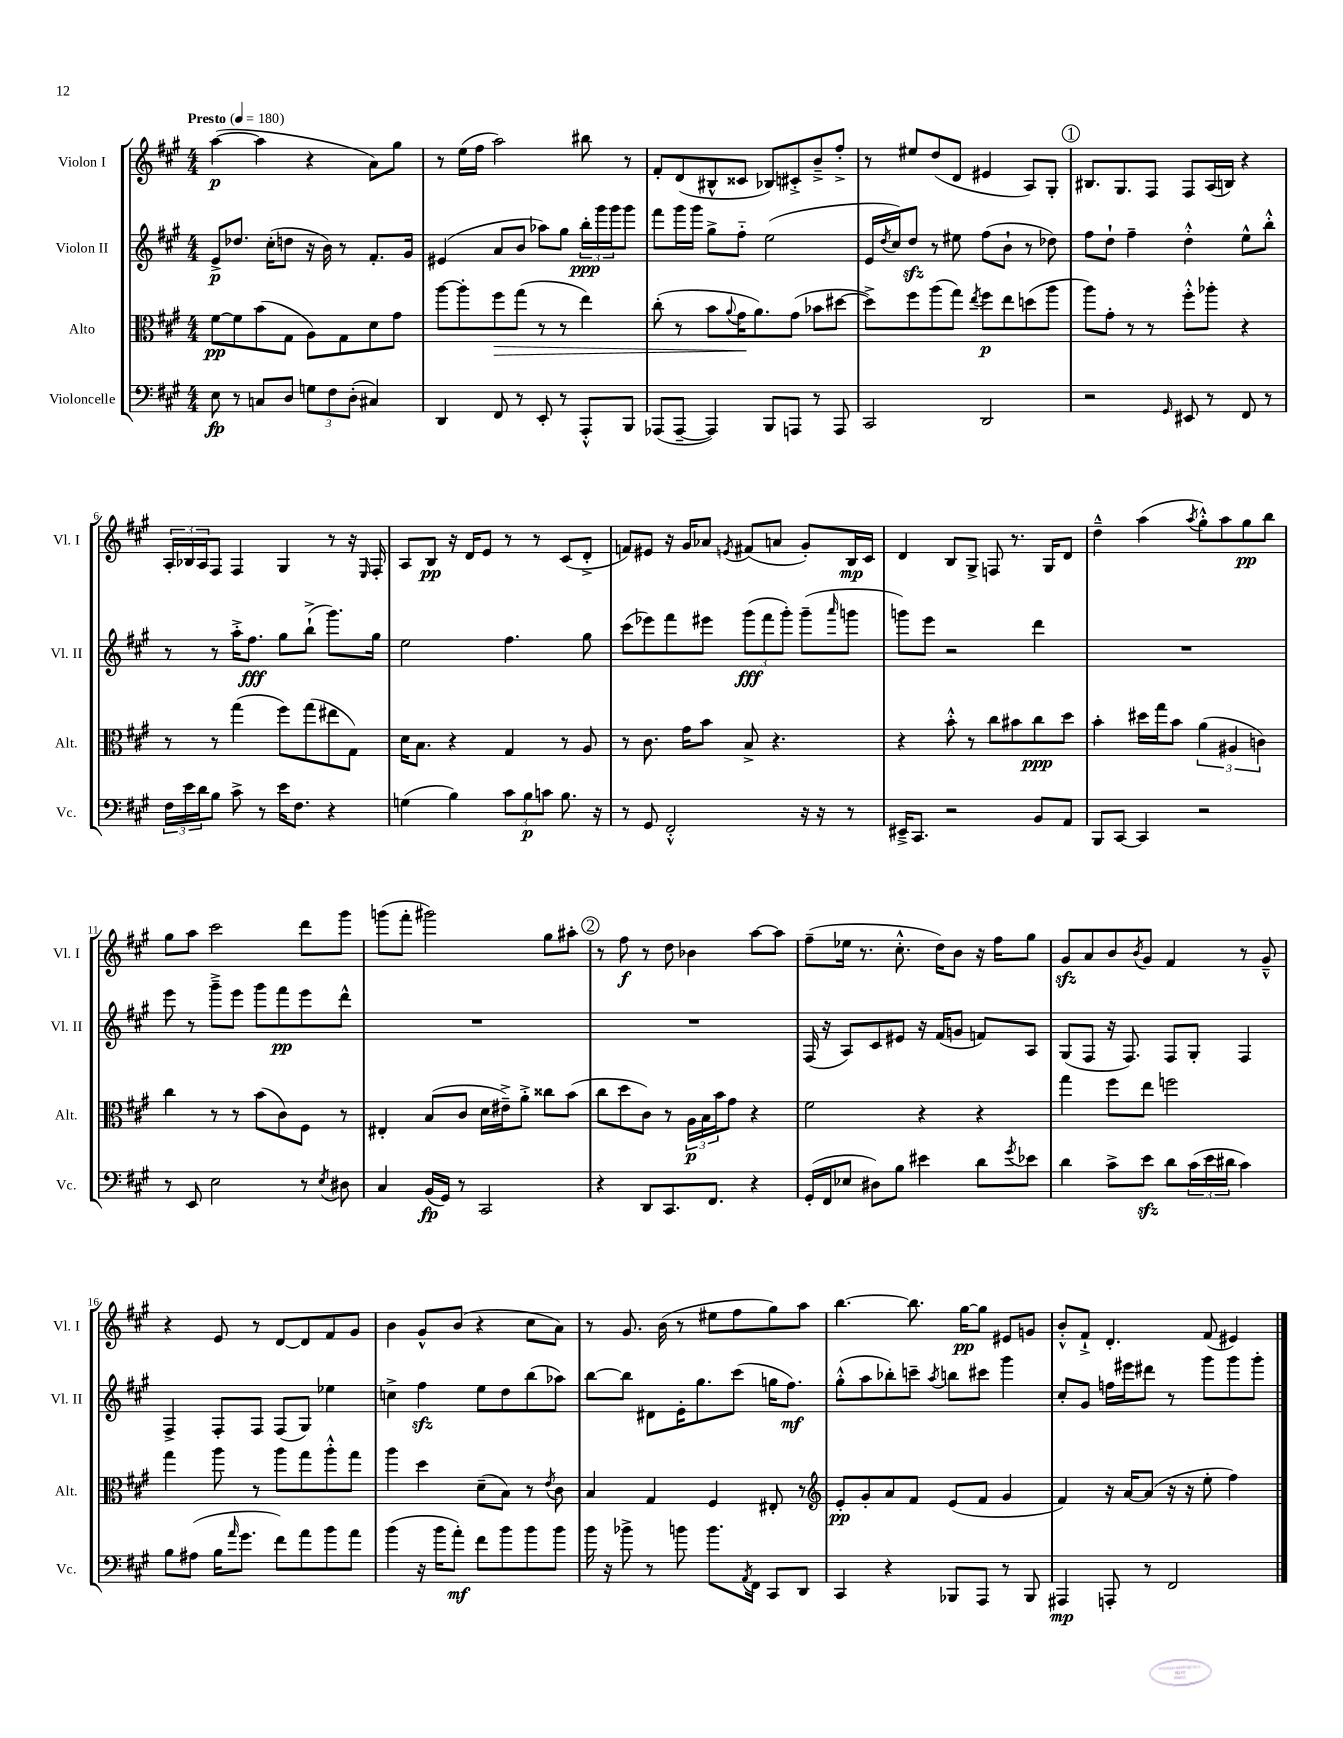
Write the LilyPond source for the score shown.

<<
\new StaffGroup <<
\new Staff = "s0" \with { instrumentName = "Violon I" shortInstrumentName = "Vl. I" } {
    \clef treble \key a \major \numericTimeSignature \time 4/4 \tempo "Presto" 4 = 180
    a''4~\p( a''4 r4 a'8) gis''8 |
    r8 e''16( fis''16 a''2) bis''8 r8 |
    fis'8-. d'8( bis8-^ cisis'8 bes8) cis'8-.-> b'8---> fis''8-.-> |
    r8 eis''8 d''8( d'8 eis'4 a8) gis8-. |
    \mark \markup { \circle "1" } bis8. gis8. fis8 fis8 a16( b16) r4 |
    \tuplet 3/2 { a16-. bes16 a16 } fis8 fis4 gis4 r8 r16 \grace { e16 } fis16-. |
    a8 b8\pp r16 d'16 e'8 r8 r8 cis'8( d'8-.-> |
    f'8) eis'8 r16 gis'16 aes'8 \acciaccatura { e'8 } fis'8( a'8 gis'8-.) b16\mp cis'16 |
    d'4 b8 gis8-> f8 r8. gis16 d'8 |
    d''4---^ a''4( \acciaccatura { a''8 } gis''8-.-^) a''8 gis''8\pp b''8 |
    gis''8 a''8 cis'''2 d'''8 gis'''8 |
    g'''8( fis'''8-. gis'''2) gis''8 ais''8-. |
    \mark \markup { \circle "2" } r8 fis''8\f r8 d''8 bes'4 a''8~ a''8 |
    fis''8--( ees''16 r8. cis''8.-.-^ d''16) b'8 r16 fis''16 gis''8 |
    gis'8\sfz a'8 b'8 \acciaccatura { b'8 } gis'8 fis'4 r8 gis'8---^ |
    r4 e'8 r8 d'8~ d'8 fis'8 gis'8 |
    b'4 gis'8-^ b'8( r4 cis''8 a'8) |
    r8 gis'8. b'16( r8 eis''8 fis''8 gis''8) a''8 |
    b''4.~ b''8. gis''16~\pp gis''8 eis'8 g'8 |
    b'8-.-^ fis'8-!-> d'4.-. fis'8( eis'4) \bar "|." |
}
\new Staff = "s1" \with { instrumentName = "Violon II" shortInstrumentName = "Vl. II" } {
    \clef treble \key a \major \numericTimeSignature \time 4/4
    e'8->\p des''8. cis''16-.( d''8 r16 b'16) r8 fis'8.-. gis'16 |
    eis'4( a'8 b'8 aes''8) gis''8 \tuplet 3/2 { b''16-.\ppp gis'''16 gis'''16 } gis'''8 |
    fis'''8 gis'''16 gis'''16 gis''8-> fis''8-_ e''2( |
    e'16 \acciaccatura { d''8 } cis''16) d''8\sfz r8 eis''8 fis''8( b'8-! r8 des''8) |
    \mark \markup { \circle "1" } fis''8 d''8-! fis''4-- d''4-.-^ e''8-^ b''8-.-^ |
    r8 r8 a''16-.-> fis''8.\fff gis''8 b''8-!->( gis'''8.) gis''16 |
    e''2 fis''4. gis''8 |
    cis'''8( ees'''8) fis'''8 eis'''8 \tuplet 3/2 { gis'''8\fff( fis'''8 gis'''8-.) } gis'''8--( \grace { a'''16 } g'''8 |
    g'''8) e'''8 r2 d'''4 |
    R1 |
    e'''8 r8 gis'''8---> e'''8 gis'''8 fis'''8\pp e'''8 d'''8-^ |
    R1 |
    \mark \markup { \circle "2" } R1 |
    fis16( r16 a8) cis'8 eis'8 r16 fis'16( g'8 f'8) a8 |
    gis8( fis8 r16 fis8.) fis8 gis8-. fis4 |
    fis4-> fis8-. fis8 fis8( gis8) ees''4 |
    c''4-> fis''4\sfz e''8 d''8 b''8( aes''8) |
    b''8~ b''8 dis'8 e'16-. gis''8. cis'''8( g''16 fis''8.\mf) |
    gis''8-.-^( a''8 bes''8-.) c'''8-- \acciaccatura { a''8 } b''8 cis'''8 gis'''4 |
    cis''8-. gis'8 f''16 eis'''16 dis'''8 r8 gis'''8 gis'''8 gis'''8-. \bar "|." |
}
\new Staff = "s2" \with { instrumentName = "Alto" shortInstrumentName = "Alt." } {
    \clef alto \key a \major \numericTimeSignature \time 4/4
    fis'8~\pp fis'8 b'8( gis8 a8) gis8 d'8 gis'8 |
    a''8~ a''8-. fis''8\> gis''8( r8 r8 e''4) |
    cis''8-.( r8 b'8 \appoggiatura { a'8 } gis'16\! a'8.) gis'8( bes'8 dis''8~ |
    dis''8->) fis''8 a''8( gis''8) \acciaccatura { e''8 } fis''8\p e''8 d''8( a''8 |
    \mark \markup { \circle "1" } a''8) gis'8-. r8 r8 fis''8-.-^ aes''8-. r4 |
    r8 r8 gis''4( fis''8) gis''8( eis''8 gis8) |
    d'16 b8. r4 gis4 r8 a8 |
    r8 cis'8. gis'16 b'8 b8-> r4. |
    r4 b'8-.-^ r8 cis''8 bis'8 cis''8\ppp d''8 |
    b'4-. dis''16 gis''16 b'8 \tuplet 3/2 { a'4( ais4 c'4) } |
    cis''4 r8 r8 b'8( cis'8) fis8 r8 |
    eis4-. b8( cis'8 d'16 eis'16--->) a'8-.-> cisis''8 b'8( |
    \mark \markup { \circle "2" } cis''8 d''8 cis'8) r8 \tuplet 3/2 { a16\p b16 b'16 } gis'8 r4 |
    fis'2 r4 r4 |
    gis''4 fis''8 e''8 f''2 |
    gis''4 a''8 r8 a''8 gis''8 a''8-.-^ gis''8 |
    a''4 d''4 d'8--( b8) r8 \acciaccatura { e'8 } cis'8 |
    b4 gis4 fis4 eis8-. r8 |
    \clef treble e'8-.\pp gis'8-. a'8 fis'8 e'8( fis'8 gis'4 |
    fis'4) r16 a'16~ a'8( r16 r16 e''8-. fis''4) \bar "|." |
}
\new Staff = "s3" \with { instrumentName = "Violoncelle" shortInstrumentName = "Vc." } {
    \clef bass \key a \major \numericTimeSignature \time 4/4
    e8\fp r8 c8 d8 \tuplet 3/2 { g8 fis8 d8-.( } cis4) |
    d,4 fis,8 r8 e,8-. r8 a,,8-.-^ b,,8 |
    aes,,8( aes,,8~-- aes,,4) b,,8 a,,8 r8 a,,8 |
    cis,2 d,2 |
    \mark \markup { \circle "1" } r2 \grace { gis,16 } eis,8 r8 fis,8 r8 |
    \tuplet 3/2 { fis16 e'16 d'16 } b8 cis'8-> r8 e'16 fis8. r4 |
    g4( b4) \tuplet 3/2 { cis'8 b8\p c'8 } b8. r16 |
    r8 gis,8 fis,2-.-^ r16 r16 r8 |
    eis,16---> cis,8. r2 b,8 a,8 |
    b,,8 cis,8~ cis,4 r2 |
    r8 e,8 e2 r8 \acciaccatura { e8 } dis8 |
    cis4 b,16\fp( gis,16) r8 cis,2 |
    \mark \markup { \circle "2" } r4 d,8 cis,8. fis,8. r4 |
    gis,16-.( fis,16 ees8 dis8) b8 eis'4 d'8 \acciaccatura { gis'8 } ees'8 |
    d'4 cis'8-> e'8\sfz d'8 \tuplet 3/2 { cis'16( e'16 dis'16 } cis'4) |
    b8 ais8( b16 \grace { a'16 } gis'8. fis'8) a'8 b'8 a'8 |
    b'4( r16 b'16 a'8-.\mf) fis'8 b'8 b'8 b'8 |
    b'16 r16 bes'8-> r8 b'8 b'8. \acciaccatura { a,8 } fis,16 cis,8 d,8 |
    cis,4 r4 bes,,8 a,,8 r8 bes,,8 |
    ais,,4\mp a,,8-. r8 fis,2 \bar "|." |
}
>>
>>
